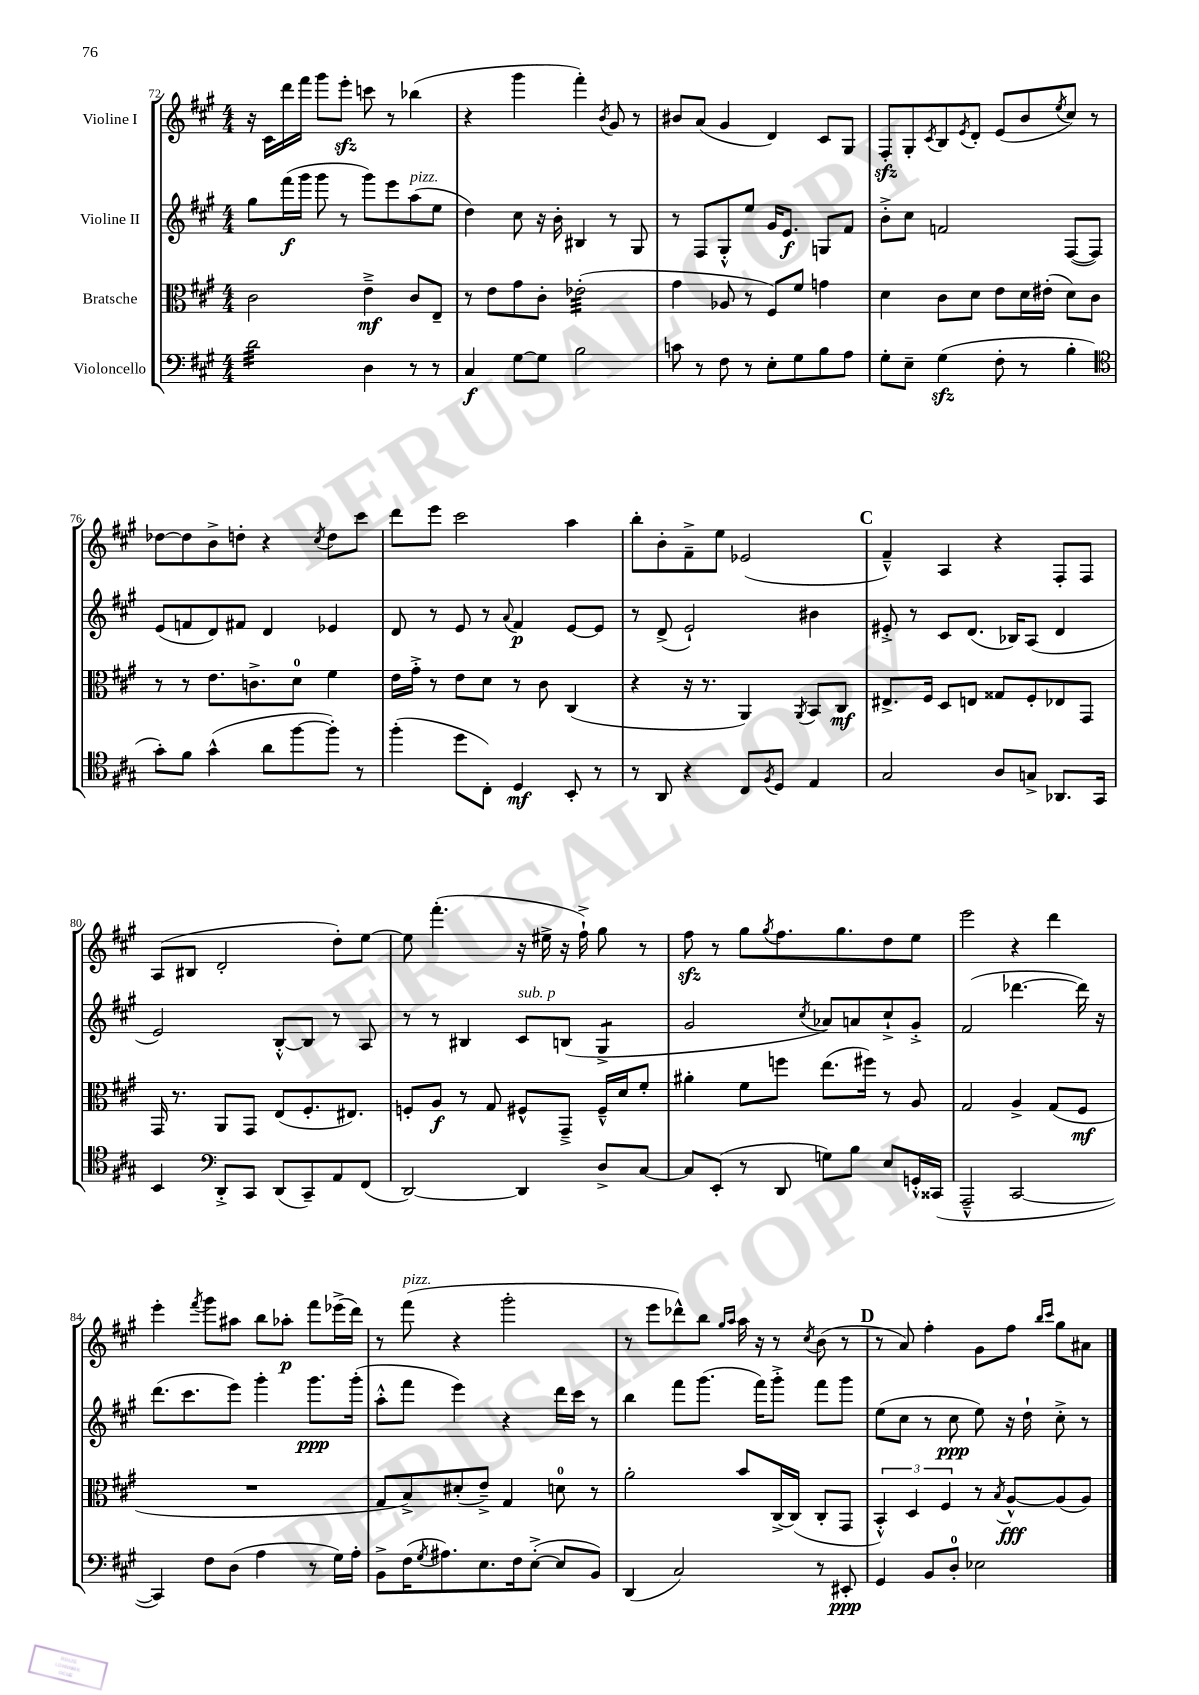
<<
\new StaffGroup <<
\new Staff = "s0" \with { instrumentName = "Violine I" } {
    \clef treble \key a \major \numericTimeSignature \time 4/4
    r16 cis'16 d'''16 fis'''16 gis'''8 e'''8-.\sfz c'''8 r8 bes''4( |
    r4 gis'''4 fis'''4-.) \acciaccatura { b'8 } gis'8 r8 |
    bis'8 a'8( gis'4 d'4) cis'8 gis8 |
    fis8-.\sfz gis8-. \acciaccatura { cis'8 } b8 \acciaccatura { e'8 } d'8-. e'8( b'8 \acciaccatura { e''8 } cis''8) r8 |
    des''8~ des''8 b'8-> d''8-. r4 \acciaccatura { cis''8 } d''8 cis'''8 |
    d'''8 e'''8 cis'''2 a''4 |
    b''8-. b'8-. fis'8---> e''8 ees'2( |
    \mark \markup { \bold "C" } fis'4---^) a4 r4 fis8-. fis8 |
    a8( bis8 d'2-. d''8-.) e''8~ |
    e''8 fis'''4.-.( r16 eis''16-> r16 fis''16-!->) gis''8 r8 |
    fis''8\sfz r8 gis''8 \acciaccatura { gis''8 } fis''8. gis''8. d''8 e''8 |
    e'''2 r4 d'''4 |
    e'''4-. \acciaccatura { fis'''8 } gis'''8 ais''8 b''8 aes''8-.\p fis'''8 ees'''16->( d'''16) |
    r8 fis'''8^\markup { \italic "pizz." }( r4 gis'''2-. |
    r8 e'''8 des'''8-^) b''8 \grace { gis''16 a''16 } a''16 r16 r8 \acciaccatura { cis''8 } b'8( r8 |
    \mark \markup { \bold "D" } r8 a'8) fis''4-. gis'8 fis''8 \grace { b''16 cis'''16 } gis''8 ais'8 \bar "|." |
}
\new Staff = "s1" \with { instrumentName = "Violine II" } {
    \clef treble \key a \major \numericTimeSignature \time 4/4
    gis''8 fis'''16\f( gis'''16 gis'''8 r8 gis'''8) e'''8 a''8^\markup { \italic "pizz." }( e''8 |
    d''4) cis''8 r16 b'16-. bis4 r8 gis8 |
    r8 fis8 gis8-.-^ e''8 gis'16 e'8.\f g8 fis'8 |
    b'8-.-> cis''8 f'2 fis8~( fis8) |
    e'8( f'8 d'8) fis'8 d'4 ees'4 |
    d'8 r8 e'8 r8 \appoggiatura { a'8 } fis'4\p e'8~ e'8 |
    r8 d'8->( e'2-!) bis'4 |
    \mark \markup { \bold "C" } eis'8-.-> r8 cis'8 d'8.( bes16) a8( d'4 |
    e'2) b8~-.-^ b8 r8 a8 |
    r8 r8 bis4 cis'8^\markup { \italic "sub. p" } b8( gis4:8-> |
    gis'2 \acciaccatura { cis''8 } aes'8) a'8 cis''8-!-> gis'8-.-> |
    fis'2( des'''4.~ des'''16) r16 |
    d'''8.( cis'''8. e'''8) gis'''4-. gis'''8.\ppp gis'''16-.( |
    a''8-.-^ fis'''8 e'''4) r4 d'''16 cis'''16 r8 |
    b''4 fis'''8 gis'''8.( fis'''16) gis'''8-.-> fis'''8 gis'''8 |
    \mark \markup { \bold "D" } e''8( cis''8 r8 cis''8\ppp e''8) r16 d''16-! cis''8-.-> r8 \bar "|." |
}
\new Staff = "s2" \with { instrumentName = "Bratsche" } {
    \clef alto \key a \major \numericTimeSignature \time 4/4
    cis'2 e'4--->\mf cis'8 e8-- |
    r8 e'8 gis'8 cis'8-. ees'2:32-.( |
    gis'4 aes8 r8 fis8) fis'8 g'4 |
    d'4 cis'8 d'8 e'8 d'16 eis'16-.( d'8) cis'8 |
    r8 r8 e'8. c'8.-> d'8-0 fis'4 |
    e'16 gis'16-.-> r8 e'8 d'8 r8 cis'8 cis4( |
    r4 r16 r8. a,4) \acciaccatura { a,8 } b,8 cis8\mf |
    \mark \markup { \bold "C" } eis8.-> fis16 d8 e8 gisis8 fis8-. ees8 gis,8 |
    gis,16 r8. a,8 gis,8 e8( fis8.-. eis8.) |
    f8-. a8\f r8 gis8 fis8-^ gis,8---> fis16---^ d'16 fis'8-. |
    ais'4-. fis'8 f''8 e''8.( fis''16) r8 a8 |
    gis2 a4-> gis8( fis8\mf |
    R1 |
    gis8 b8->) dis'8-.( e'8--->) gis4 d'8-0 r8 |
    a'2-. b'8 cis16~-> cis16( cis8-. gis,8 |
    \mark \markup { \bold "D" } \tuplet 3/2 { b,4-.-^) d4 fis4 } r8 \acciaccatura { b8 } a8~-^\fff a8( a8) \bar "|." |
}
\new Staff = "s3" \with { instrumentName = "Violoncello" } {
    \clef bass \key a \major \numericTimeSignature \time 4/4
    d'2:32 d4 r8 r8 |
    cis4\f gis8~ gis8 b2 |
    c'8 r8 fis8 r8 e8-. gis8 b8 a8 |
    gis8-. e8-- gis4\sfz( fis8-. r8 b4-. |
    \clef tenor gis'8-.) fis'8 gis'4-^( a'8 fis''8~ fis''8-.) r8 |
    fis''4-.( d''8 cis8-.) d4\mf b,8-. r8 |
    r8 a,8 r4 cis8 \acciaccatura { fis8 } d8 e4 |
    \mark \markup { \bold "C" } gis2 a8 g8-> aes,8. gis,16 |
    b,4 \clef bass d,8-.-> cis,8 d,8( cis,8--) a,8 fis,8( |
    d,2~) d,4 d8-> cis8~ |
    cis8 e,8-.( r8 d,8 g8) b8 e8 g,16-.-^ cisis,16( |
    a,,2---^ cis,2~ |
    cis,4) fis8 d8( a4 r8 gis16) a16-. |
    b,8-> fis16( \acciaccatura { gis8 } ais8.) e8. fis16 e8~-.->( e8 b,8) |
    d,4( cis2) r8 eis,8-.\ppp |
    \mark \markup { \bold "D" } gis,4 b,8 d8-0-. ees2 \bar "|." |
}
>>
>>
\layout { \context { \Score currentBarNumber = #72 } }
